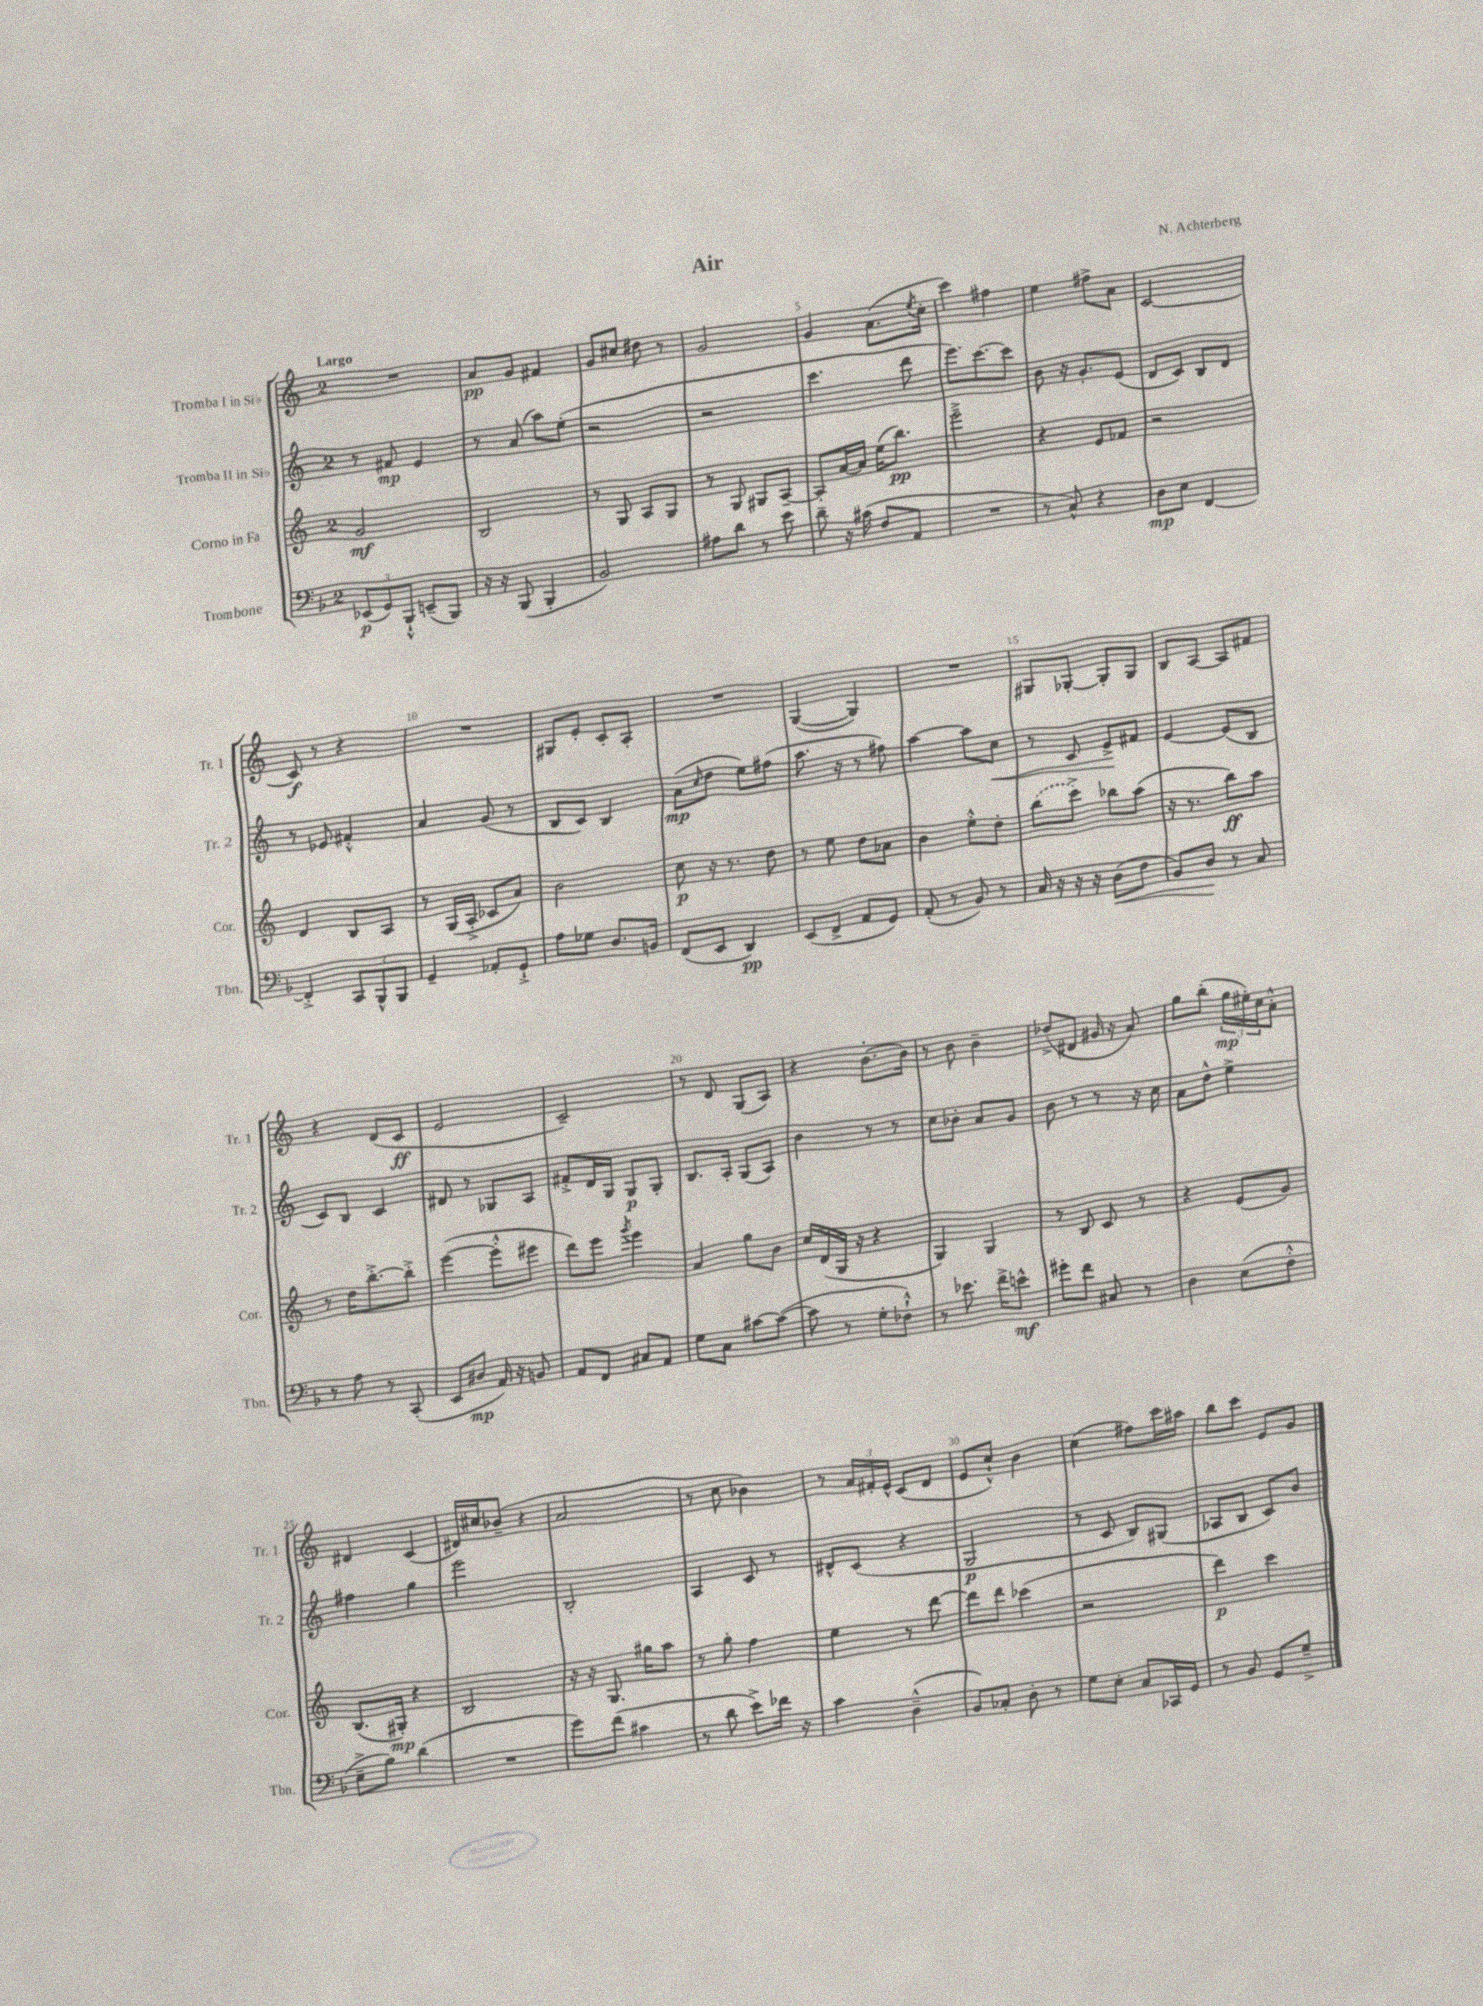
\header { title = "Air" composer = "N. Achterberg" }
<<
\new StaffGroup <<
\new Staff = "s0" \with { instrumentName = "Tromba I in Sib" shortInstrumentName = "Tr. 1" } {
    \clef treble \key c \major \once \override Staff.TimeSignature.style = #'single-digit \time 2/4 \tempo "Largo"
    R2 |
    a'8\pp g'8 fis'4 |
    g'8 cis''8 dis''8 r8 |
    g'2 |
    g'4 a'8.( \acciaccatura { e''8 } c''16-. |
    c'''4) fis''4 |
    e''4 fis''8-> a'8 |
    c'2~ |
    c'8\f r8 r4 |
    R2 |
    gis8 e'8-. c'8-. a8-. |
    R2 |
    g4~( g4) |
    R2 |
    gis8 ges8~-. ges8-. ges8 |
    b8 a8~ a8 fis'8 |
    r4 d'8( c'8\ff |
    e'2 |
    c'2--) |
    r8 d'8 g8( a8) |
    r4 b'8.~-. b'16 |
    r8 b'8 b'4-- |
    des''8->( dis'8 gis'16 r16 a'8) |
    g''8 b''8-.( \tuplet 3/2 { g''16\mp eis''16-.) c''16 } a'8-.-^ |
    dis'4 c'4( |
    dis'16) cis''16 bes'8--( r4 |
    a'2 |
    r8 c''8 bes'4) |
    r8 \tuplet 3/2 { a'16 fis'16-. e'16-^ } c'8( d'8 |
    e'8 c''8-!-^) b'4 |
    c''4( fis''8) c'''16 ais''16 |
    b''8 c'''8 e'8 g'8 \bar "|." |
}
\new Staff = "s1" \with { instrumentName = "Tromba II in Sib" shortInstrumentName = "Tr. 2" } {
    \clef treble \key c \major \once \override Staff.TimeSignature.style = #'single-digit \time 2/4
    r8 fis'8\mp e'4 |
    r8 a'8( a''8) e''8-.( |
    r2 |
    r2 |
    c'''4. d'''8 |
    e'''8.) c'''8.~ c'''8 |
    b'8 r16 g'8.-. e'8( |
    d'8 c'8) b8 d'8 |
    r8 ees'8 fis'4-.-^ |
    a'4 g'8( r8 |
    b8 c'8) b4 |
    a'8\mp( \grace { c''16 } d''8 e''8) fis''8( |
    a''8. r16 r8 fis''8) |
    a''4~ a''8 c''8\< |
    r8 c'8 e'8->\! fis'8 |
    e'4~ e'8( b8 |
    c'8) b8 c'4 |
    dis'8 r8 ges8 a8 |
    fis'8-.-> d'16 g16 g8\p g8-. |
    b8. a16-. g8( a8) |
    b'4 r8 r8 |
    c''8 bes'8-. a'8 g'8 |
    b'8 r8 r8 r16 c''16 |
    a'8 d''8-^ e''4-> |
    fis''4 g''4 |
    e'''2 |
    b2-. |
    a4 c'8 r8 |
    dis'8-^ c'8( r4 |
    g2\p |
    r8 c'8 b8) gis8( |
    aes8 b8 c'8) b'8 \bar "|." |
}
\new Staff = "s2" \with { instrumentName = "Corno in Fa" shortInstrumentName = "Cor." } {
    \clef treble \key c \major \once \override Staff.TimeSignature.style = #'single-digit \time 2/4
    g'2\mf |
    b2 |
    r8 g8 a8 g8 |
    r8 g8 gis8 a8~-- |
    a8-. a'16~ a'16 e''16( b''8.\pp) |
    e'''2---> |
    r4 e'8 fes'8 |
    r2 |
    d'4 b8 a8 |
    r8 g16( a16-.-> ces'8 a'8) |
    b'2 |
    c''8\p r16 r8. d''8 |
    r8 e''8 d''8 aes'8 |
    b'4 e''8-.-^ d''8-. |
    \once \slurDashed b''8( c'''8->) bes''8 a''8( |
    r16 r8. b''8\ff) a''8 |
    r8 d''16 b''8.~-.-> b''8-.-> |
    e'''4~( e'''8-.-^ eis'''8 |
    d'''8) e'''8 \acciaccatura { g'''8 } e'''4 |
    a'4 g''8 b'8 |
    c''16 d'16( g16 r16 r4 |
    g4) g4 |
    r8 b8 c'8 r8 |
    r4 e'8( g'8) |
    b8.( gis16-.\mp) r4 |
    b2 |
    r16 r16 g8. gis''16 a''8 |
    r8 g''8-. f''4 |
    e''4 r8 d'''8~ |
    d'''8 d'''8 ces'''4( |
    r2 |
    d'''4\p) c'''4 \bar "|." |
}
\new Staff = "s3" \with { instrumentName = "Trombone" shortInstrumentName = "Tbn." } {
    \clef bass \key f \major \once \override Staff.TimeSignature.style = #'single-digit \time 2/4
    \tuplet 3/2 { ees,8\p( g,8) bes,,8-!-^ } e,8--( bes,,8) |
    r16 r16 bes,,8( bes,,4-. |
    bes,2) |
    ais8 d'8 r8 e'8 |
    d'8-- r16 cis'16( f8 a,8 |
    R2 |
    r8 c8-^) r4 |
    d8\mp e8 f,4~ |
    f,4-.-> \tuplet 3/2 { c,8 bes,,8-^ bes,,8 } |
    g,4-- aes,8-. g,8-!-> |
    a8 ges8 d8. b,16 |
    f,8( e,8 d,4\pp) |
    e,8( f,8-> a,8 g,8) |
    a,8-.( r8 bes,8) r8 |
    c16 r16 r16 r16 d8\<( f8 |
    bes,8) d8\! r8 c8 |
    r8 a8 r8 c,8-.( |
    e,8 dis8\mp a,16) r16 b,8 |
    a,8 f,8 cis8 a,8 |
    g8 c8 cis'8~ cis'8~( |
    cis'8 r8 g8-. fes8-!-^) |
    r8 ees'8. f'16-> e'8-^\mf |
    gis'8-. f'8 cis8 r8 |
    d4 e8( f8-.-^ |
    e8---> bes8) d'4( |
    R2 |
    g'8) f'8( cis'4 |
    r8 d'8 e'8->) fes'16 r16 |
    c'4 d4---^( |
    bes,8) ces8-. d8-. r8 |
    g8 e8-. c8 ces,16 g,16 |
    r8 bes,8 g,8 g8---> \bar "|." |
}
>>
>>
\layout { \context { \Score \override BarNumber.break-visibility = ##(#f #t #t) barNumberVisibility = #(every-nth-bar-number-visible 5) } }
